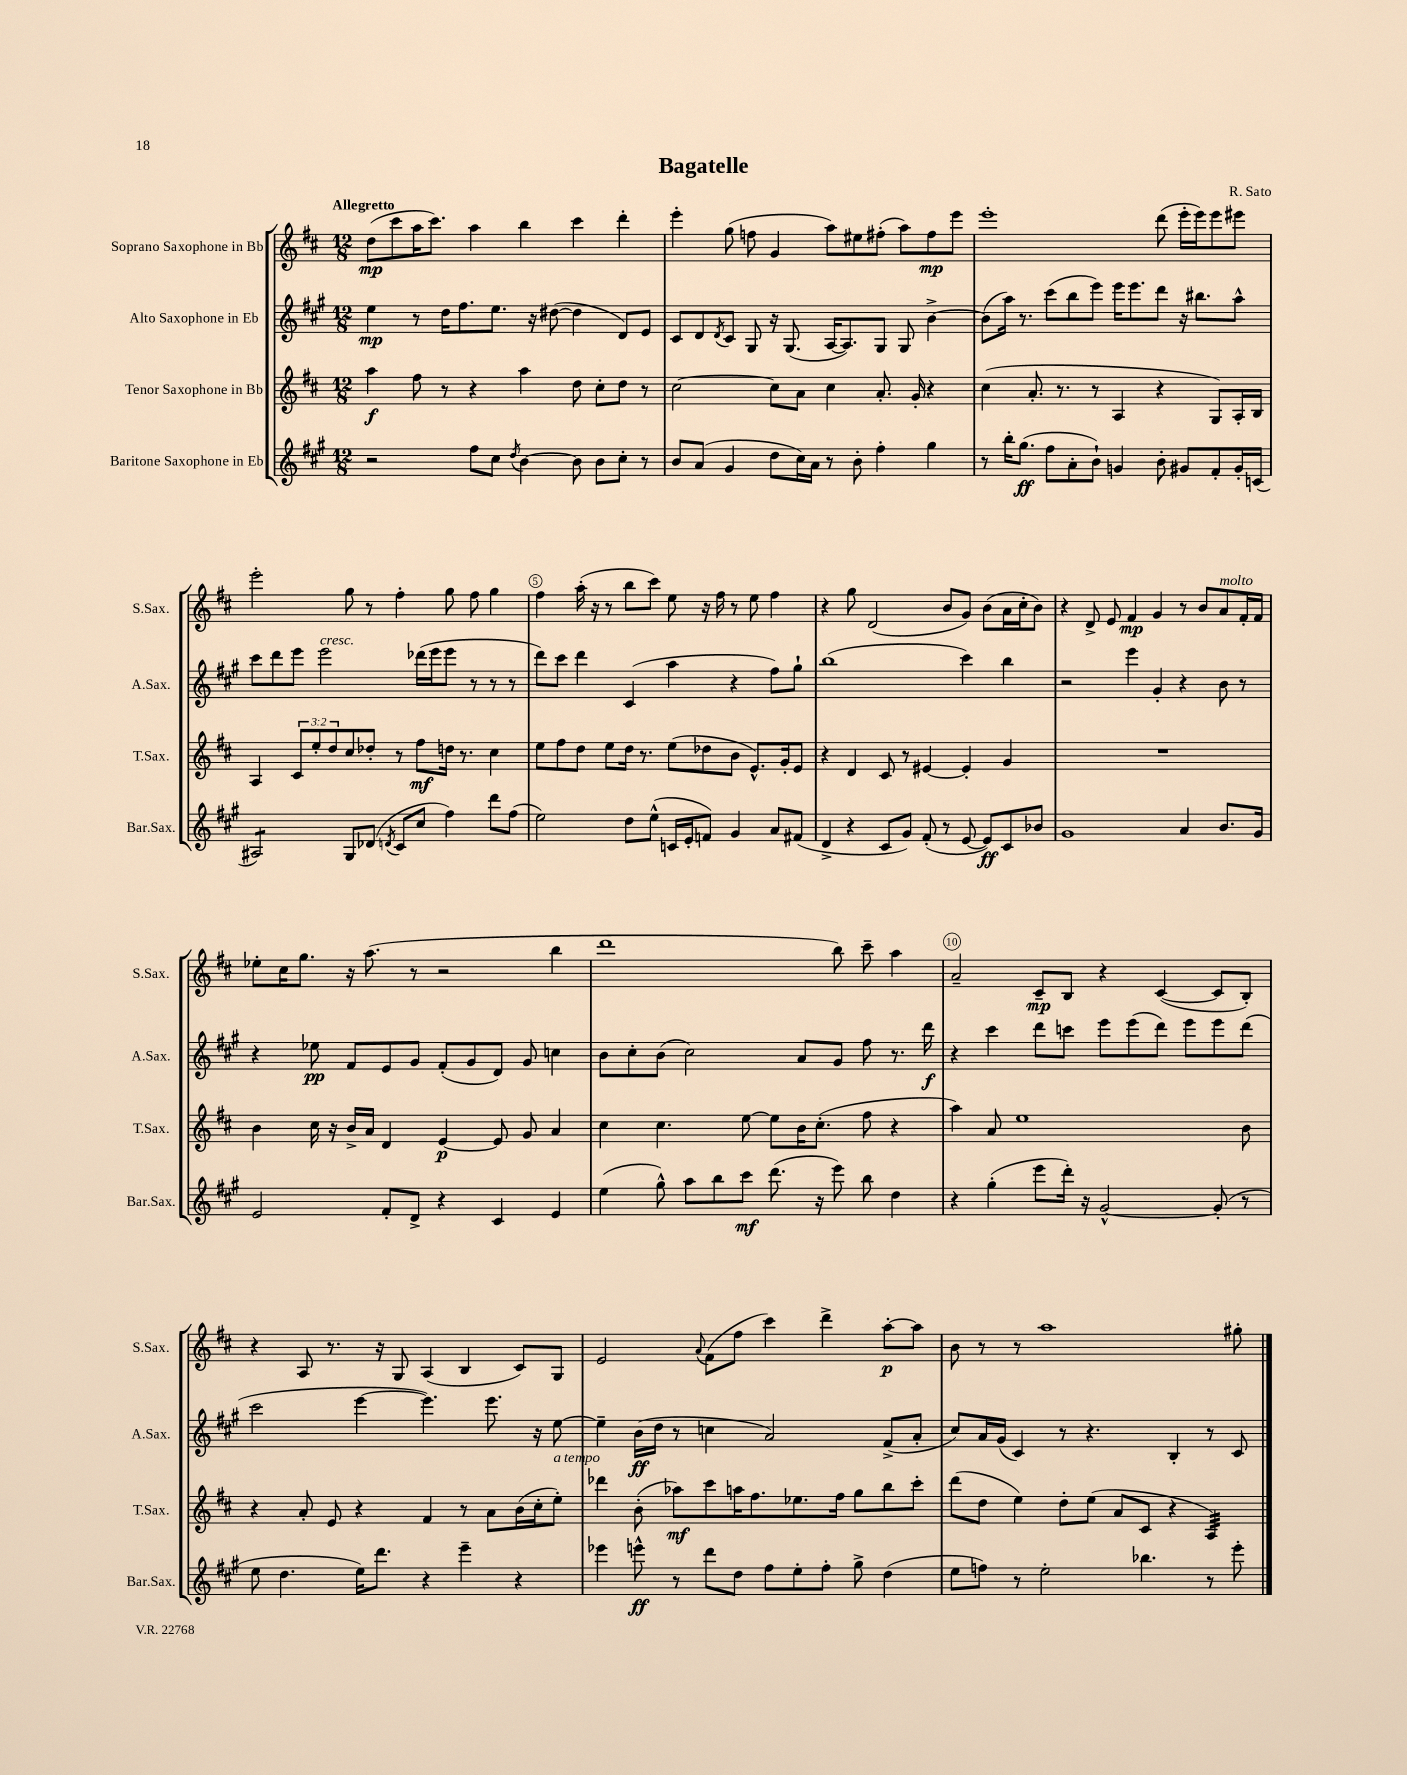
\header { title = "Bagatelle" composer = "R. Sato" }
<<
\new StaffGroup <<
\new Staff = "s0" \with { instrumentName = "Soprano Saxophone in Bb" shortInstrumentName = "S.Sax." } {
    \clef treble \key d \major \numericTimeSignature \time 12/8 \tempo "Allegretto"
    d''8\mp( cis'''8 a''16 cis'''8.) a''4 b''4 cis'''4 d'''4-. |
    e'''4-. g''8( f''8 g'4 a''8) eis''8 fis''8-.( a''8) fis''8\mp e'''8 |
    e'''1-. d'''8( e'''16-. e'''16) e'''8 eis'''8 |
    e'''2-. g''8 r8 fis''4-. g''8 fis''8 g''4 |
    fis''4 a''16-.( r16 r8 b''8 cis'''8) e''8 r16 fis''16 r8 e''8 fis''4 |
    r4 g''8 d'2( b'8 g'8) b'8( a'16 cis''16-. b'8) |
    r4 d'8-> e'8 fis'4\mp g'4 r8 b'8 a'8^\markup { \italic "molto" } fis'16-. fis'16 |
    ees''8-. cis''16 g''8. r16 a''8.( r8 r2 b''4 |
    d'''1 b''8) cis'''8-- a''4 |
    a'2-- cis'8--\mp b8 r4 cis'4~( cis'8 b8-.) |
    r4 a8 r8. r16 g8 a4( b4 cis'8) g8 |
    e'2 \appoggiatura { a'8 } fis'8( fis''8 cis'''4) d'''4-> a''8~-.\p a''8 |
    b'8 r8 r8 a''1 gis''8-. \bar "|." |
}
\new Staff = "s1" \with { instrumentName = "Alto Saxophone in Eb" shortInstrumentName = "A.Sax." } {
    \clef treble \key a \major \numericTimeSignature \time 12/8
    e''4\mp r8 d''16 fis''8. e''8. r16 dis''8~( dis''4 d'8) e'8 |
    cis'8 d'8 \acciaccatura { d'8 } cis'8 gis8 r16 gis8.( a16~ a8.) gis8 gis8 b'4~-> |
    b'8( a''16) r8. cis'''8( b''8 e'''8) e'''16 e'''8. d'''8 r16 bis''8. a''8-^ |
    cis'''8 d'''8 e'''8 e'''2^\markup { \italic "cresc." } des'''16( e'''16 e'''8 r8 r8 r8 |
    d'''8) cis'''8 d'''4 cis'4( a''4 r4 fis''8) gis''8-! |
    b''1( cis'''4) b''4 |
    r2 e'''4 gis'4-. r4 b'8 r8 |
    r4 ees''8\pp fis'8 e'8 gis'8 fis'8-.( gis'8 d'8) gis'8 c''4 |
    b'8 cis''8-. b'8( cis''2) a'8 gis'8 fis''8 r8. d'''16\f |
    r4 cis'''4 d'''8 c'''8 e'''8 e'''8( d'''8) e'''8 e'''8 d'''8( |
    cis'''2 e'''4~ e'''4.) e'''8. r16 e''8~ |
    e''4-- b'16\ff( d''16 r8 c''4 a'2) fis'8->( a'8-. |
    cis''8) a'16 gis'16( cis'4) r8 r4. b4-. r8 cis'8 \bar "|." |
}
\new Staff = "s2" \with { instrumentName = "Tenor Saxophone in Bb" shortInstrumentName = "T.Sax." } {
    \clef treble \key d \major \numericTimeSignature \time 12/8 \override Staff.TupletNumber.text = #tuplet-number::calc-fraction-text
    a''4\f fis''8 r8 r4 a''4 d''8 cis''8-. d''8 r8 |
    cis''2~ cis''8 a'8 cis''4 a'8.-. g'16-. r4 |
    cis''4( a'8.-. r8. r8 a4 r4 g8) a16-. b16 |
    a4 \tuplet 3/2 { cis'8 e''8-. d''8 } cis''8 des''8-. r8 fis''8\mf d''16 r8. cis''4 |
    e''8 fis''8 d''8 e''8 d''16 r8. e''8( des''8 b'8 e'8.-^) g'16-. e'8 |
    r4 d'4 cis'8 r8 eis'4~ eis'4-. g'4 |
    R1. |
    b'4 cis''16 r16 b'16-> a'16 d'4 e'4~\p e'8 g'8 a'4 |
    cis''4 cis''4. e''8~ e''8 b'16 cis''8.-.( fis''8 r4 |
    a''4) a'8 e''1 b'8 |
    r4 a'8-. e'8 r4 fis'4 r8 a'8 b'16( cis''16-. e''8-.^\markup { \italic "a tempo" }) |
    des'''4 b'8-.( aes''8\mf) cis'''8 a''16 fis''8. ees''8. fis''16 g''8 b''8 cis'''8-. |
    d'''8( d''8 e''4) d''8-. e''8( a'8 cis'8 r4 a4:32) \bar "|." |
}
\new Staff = "s3" \with { instrumentName = "Baritone Saxophone in Eb" shortInstrumentName = "Bar.Sax." } {
    \clef treble \key a \major \numericTimeSignature \time 12/8
    r2 fis''8 cis''8 \acciaccatura { d''8 } b'4~ b'8 b'8 cis''8-. r8 |
    b'8 a'8( gis'4 d''8 cis''16) a'16 r8 b'8-. fis''4-. gis''4 |
    r8 b''16-. gis''8.\ff( fis''8 a'8-. b'8-!) g'4 b'8-. gis'8 fis'8-. gis'16-. c'16( |
    ais2:8) gis8 des'8( \acciaccatura { d'8 } cis'8 cis''8 fis''4) d'''8 fis''8( |
    e''2) d''8 e''8-^( c'16 e'16-. f'8) gis'4 a'8 fis'8( |
    d'4-> r4 cis'8 gis'8) fis'8-.( r8 e'8~ e'8\ff) cis'8 bes'8 |
    gis'1 a'4 b'8. gis'16 |
    e'2 fis'8-. d'8-> r4 cis'4 e'4 |
    e''4( gis''8-^) a''8 b''8 cis'''8\mf d'''8.( r16 e'''8) b''8 d''4 |
    r4 gis''4-.( e'''8 d'''16-.) r16 gis'2~-^ gis'8-.( r8 |
    e''8 d''4. e''16) d'''8. r4 e'''4-- r4 |
    ees'''4 e'''8-^\ff r8 d'''8 d''8 fis''8 e''8-. fis''8-. gis''8-> d''4( |
    e''8 f''8) r8 e''2-. bes''4. r8 e'''8-. \bar "|." |
}
>>
>>
\layout { \context { \Score \override BarNumber.break-visibility = ##(#f #t #t) barNumberVisibility = #(every-nth-bar-number-visible 5) \override BarNumber.stencil = #(make-stencil-circler 0.1 0.3 ly:text-interface::print) } }
